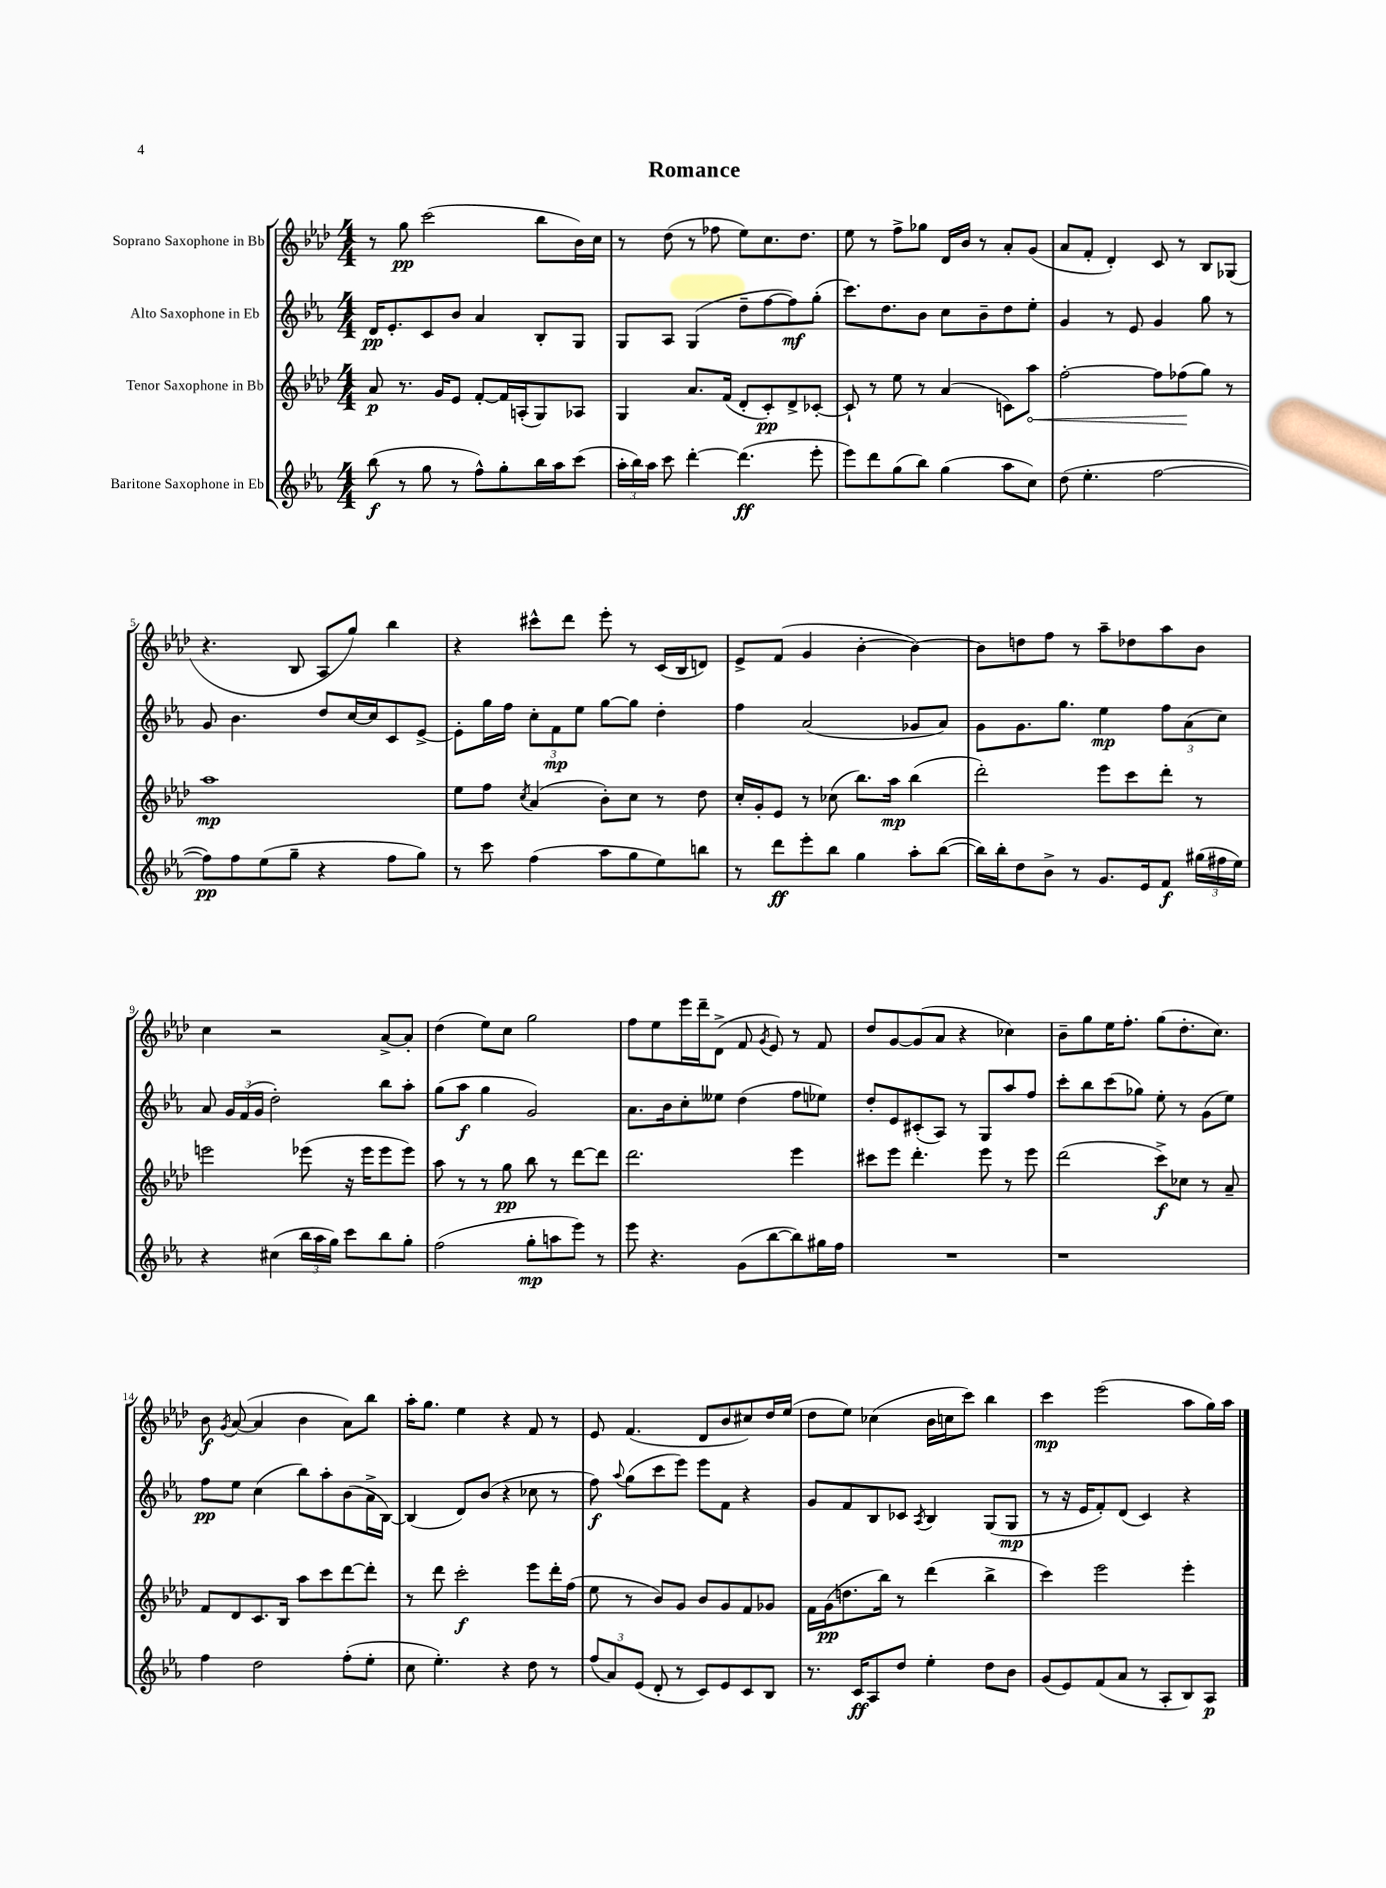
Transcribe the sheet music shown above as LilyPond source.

\header { title = "Romance" }
<<
\new StaffGroup <<
\new Staff = "s0" \with { instrumentName = "Soprano Saxophone in Bb" } {
    \clef treble \key aes \major \numericTimeSignature \time 4/4
    \autoBeamOff r8 g''8\pp c'''2( bes''8[ bes'16) c''16] |
    r8 des''8( r8 fes''8 ees''8[) c''8. des''8.] |
    ees''8 r8 f''8[-> ges''8] des'16[ bes'16] r8 aes'8[-. g'8]( |
    aes'8[ f'8]-. des'4-.) c'8 r8 bes8[ ges8]( |
    r4. bes8 aes8[ g''8]) bes''4 |
    r4 cis'''8[-^ des'''8] ees'''8-. r8 c'16[( bes16 d'8]) |
    ees'8[-> f'8]( g'4 bes'4~-. bes'4~) |
    bes'8[ d''8 f''8] r8 aes''8[-- des''8 aes''8 bes'8] |
    c''4 r2 aes'8[~-> aes'8]-. |
    des''4( ees''8[) c''8] g''2 |
    f''8[ ees''8 ees'''16 des'''16-- des'8]->( f'8 \acciaccatura { g'8 } ees'8) r8 f'8 |
    des''8[ g'8~ g'8( aes'8] r4 ces''4) |
    bes'8[-- g''8 ees''16 f''8.]-. g''8[( des''8.-. c''8.]) |
    bes'8\f \acciaccatura { g'8 } aes'8~( aes'4 bes'4 aes'8[) bes''8] |
    aes''16[-. g''8.] ees''4 r4 f'8 r8 |
    ees'8 f'4.( des'8[ bes'8 cis''8) des''16 ees''16]( |
    des''8[ ees''8]) ces''4( bes'16[ c''16 c'''8]) bes''4 |
    c'''4\mp ees'''2( aes''8[ g''16) aes''16] \bar "|." |
}
\new Staff = "s1" \with { instrumentName = "Alto Saxophone in Eb" } {
    \clef treble \key ees \major \numericTimeSignature \time 4/4
    \autoBeamOff d'16[\pp ees'8.-. c'8 bes'8] aes'4 bes8[-. g8] |
    g8[ aes8] g4( d''8[-- f''8~ f''8\mf) g''8]-.( |
    c'''8.[) d''8. bes'8] c''8[ bes'8-- d''8 ees''8]-. |
    g'4 r8 ees'8 g'4 g''8 r8 |
    g'8 bes'4. d''8[ c''16~ c''16 c'8 ees'8]~-> |
    ees'8[-. g''16 f''16] \tuplet 3/2 { c''8[-. f'8\mp ees''8] } g''8[~ g''8] d''4-. |
    f''4 aes'2( ges'8[ aes'8]) |
    g'8[ g'8. g''8.] ees''4\mp \tuplet 3/2 { f''8[ aes'8( c''8]) } |
    aes'8 \tuplet 3/2 { g'16[ f'16( g'16] } d''2-.) bes''8[ aes''8]-. |
    g''8[( aes''8]\f g''4 g'2) |
    aes'8.[ bes'16 c''8-. eeses''8] d''4( f''8[ ees''8]) |
    d''8[-. ees'8 cis'8-.( aes8]) r8 g8[ aes''8 f''8] |
    c'''8[-. bes''8 c'''8( ges''8]) ees''8-. r8 g'8[( ees''8]) |
    f''8[\pp ees''8] c''4( bes''8[) aes''8-. bes'8( aes'16-> bes16]~) |
    bes4( d'8[) bes'8]( r4 ces''8 r8 |
    f''8\f) \appoggiatura { aes''8 } g''8[( c'''8 ees'''8]) ees'''8[ f'8] r4 |
    g'8[ f'8 bes8 ces'8] \acciaccatura { aes8 } bes4 g8[( g8]\mp |
    r8 r16 ees'16[ f'8-.) d'8]( c'4) r4 \bar "|." |
}
\new Staff = "s2" \with { instrumentName = "Tenor Saxophone in Bb" } {
    \clef treble \key aes \major \numericTimeSignature \time 4/4
    \autoBeamOff aes'8\p r8. g'16[ ees'8] f'8[~-. f'16 a16-.( g8) aes8] |
    g4 aes'8.[ f'16]( des'8[-. c'8-.\pp) des'8-> ces'8]~-. |
    ces'8-! r8 ees''8 r8 aes'4( c'8[) \once \override Hairpin.circled-tip = ##t aes''8]\< |
    f''2~-. f''8[ fes''8\!( g''8]) r8 |
    aes''1\mp |
    ees''8[ f''8] \acciaccatura { c''8 } aes'4( bes'8[-.) c''8] r8 des''8 |
    c''16[-. g'16-. ees'8] r8 ces''8( bes''8.[) aes''16]\mp bes''4( |
    des'''2-.) ees'''8[ c'''8 des'''8]-. r8 |
    e'''2 ees'''8( r16 ees'''16[ ees'''8 ees'''8]) |
    aes''8 r8 r8 g''8\pp bes''8 r8 des'''8[~ des'''8] |
    des'''2. ees'''4 |
    cis'''8[ ees'''8] des'''4.-. ees'''8 r8 ees'''8 |
    des'''2( c'''8[->\f) ces''8] r8 aes'8-- |
    f'8[ des'8 c'8. bes16] aes''8[ c'''8 des'''8~ des'''8]-. |
    r8 des'''8 c'''2-.\f ees'''8[ des'''16-. f''16]( |
    ees''8 r8 bes'8[) g'8] bes'8[ g'8 f'8 ges'8] |
    f'16[ g'16\pp( d''8. bes''16]) r8 des'''4( bes''4-> |
    c'''4) ees'''2 ees'''4-. \bar "|." |
}
\new Staff = "s3" \with { instrumentName = "Baritone Saxophone in Eb" } {
    \clef treble \key ees \major \numericTimeSignature \time 4/4
    \autoBeamOff bes''8\f( r8 g''8 r8 f''8[-^) g''8-. bes''16 aes''16 c'''8]( |
    \tuplet 3/2 { aes''16[-. bes''16) aes''16] } c'''8 d'''4~-. d'''4.\ff( ees'''8-. |
    ees'''8[) d'''8 g''8( bes''8]) g''4( aes''8[ c''8]) |
    d''8( ees''4.-. f''2~ |
    f''8[\pp) f''8 ees''8( g''8]-- r4 f''8[ g''8]) |
    r8 c'''8 f''4( aes''8[ g''8 ees''8) b''8] |
    r8 d'''8[\ff ees'''8-. bes''8] g''4 aes''8[-. bes''8]~( |
    bes''16[) bes''16-. d''8 bes'8]-> r8 g'8.[ ees'16 f'8]\f \tuplet 3/2 { gis''16[( fis''16 ees''16]) } |
    r4 cis''4( \tuplet 3/2 { bes''16[ aes''16 g''16]) } c'''8[ bes''8 g''8]-. |
    f''2( g''8[-.\mp a''8 ees'''8]) r8 |
    ees'''8 r4. g'8[( bes''8~ bes''8) gis''16 f''16] |
    R1 |
    r1 |
    f''4 d''2 f''8[-.( ees''8]-. |
    c''8 ees''4.-.) r4 d''8 r8 |
    \tuplet 3/2 { f''8[( aes'8) ees'8]( } d'8-. r8 c'8[) ees'8 c'8 bes8] |
    r8. c'16[\ff aes8 d''8] ees''4-. d''8[ bes'8] |
    g'8[( ees'8) f'8( aes'8] r8 aes8[-. bes8) aes8]\p \bar "|." |
}
>>
>>
